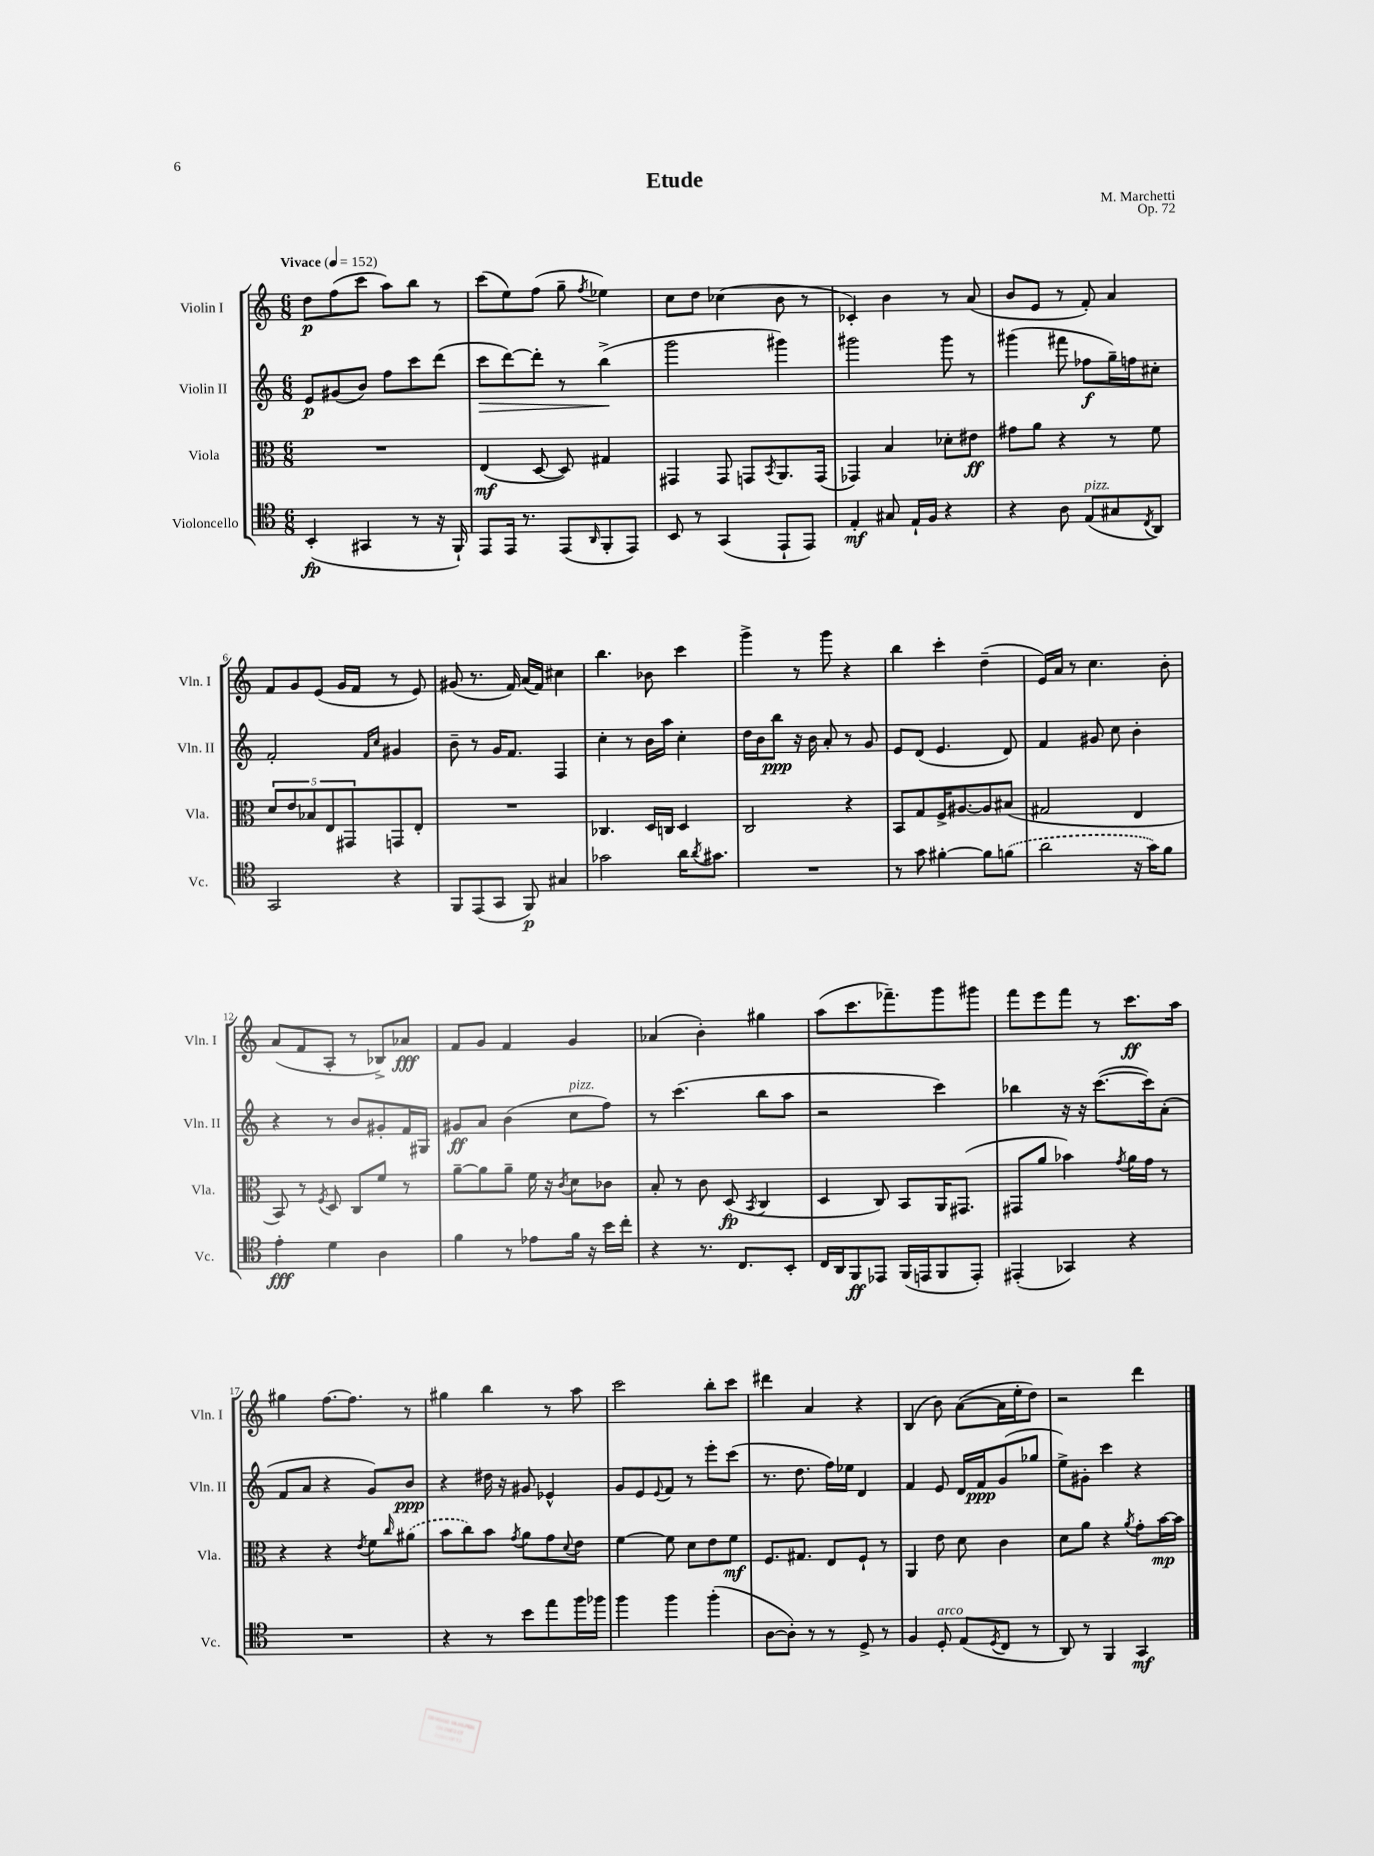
\header { title = "Etude" composer = "M. Marchetti" opus = "Op. 72" }
<<
\new StaffGroup <<
\new Staff = "s0" \with { instrumentName = "Violin I" shortInstrumentName = "Vln. I" } {
    \clef treble \key c \major \numericTimeSignature \time 6/8 \tempo "Vivace" 4 = 152
    d''8\p f''8( c'''8 a''8) b''8 r8 |
    c'''8( e''8) f''8( g''8-- \acciaccatura { f''8 } ees''4) |
    c''8 d''8 ces''4( b'8 r8 |
    ces'4-.) b'4 r8 a'8( |
    b'8 e'8 r8 f'8-.) a'4 |
    f'8 g'8 e'8( g'16 f'16 r8 e'8) |
    gis'8( r8. f'16) a'16( f'16) cis''4 |
    b''4. bes'8 c'''4 |
    g'''4-> r8 g'''8 r4 |
    b''4 c'''4-. d''4--( |
    e'16) a'16 r8 c''4. b'8-. |
    a'8( f'8 a8-. r8 bes8->) aes'8\fff |
    f'8 g'8 f'4 g'4 |
    aes'4( b'4-.) gis''4 |
    a''8( c'''8. fes'''8.--) g'''8 gis'''8 |
    f'''8 e'''8 f'''8 r8 c'''8.\ff a''16 |
    gis''4 f''8.~ f''8. r8 |
    gis''4 b''4 r8 a''8 |
    c'''2 b''8-. c'''8 |
    dis'''4 a'4 r4 |
    b4( b'8) a'8~( a'16 e''16-. d''8) |
    r2 d'''4 \bar "|." |
}
\new Staff = "s1" \with { instrumentName = "Violin II" shortInstrumentName = "Vln. II" } {
    \clef treble \key c \major \numericTimeSignature \time 6/8
    e'8\p gis'8( b'8) f''8 c'''8 d'''8( |
    c'''8\> d'''8~) d'''8-. r8 b''4->\!( |
    g'''2 gis'''4) |
    gis'''2 gis'''8 r8 |
    gis'''4( fis'''8 fes''8\f g''16--) f''16 cis''8-. |
    f'2-. \grace { f'16 c''16 } gis'4 |
    b'8-- r8 g'16 f'8. f4 |
    c''4-. r8 b'16 a''16 c''4-. |
    d''16 b'16 b''8\ppp r16 b'16 a'8-. r8 g'8 |
    e'8 d'8( e'4. d'8) |
    f'4 gis'8 c''8 b'4-. |
    r4 r8 b'8 gis'8-. f'16 gis16 |
    gis'8\ff a'8 b'4( c''8^\markup { \italic "pizz." } f''8) |
    r8 c'''4.( b''8 a''8 |
    r2 c'''4) |
    bes''4 r16 r16 c'''8.~( c'''16) a'8-.( |
    f'8 a'8 r4 g'8) b'8\ppp |
    r4 dis''16 r16 gis'8 ees'4-^ |
    g'8 e'8 \appoggiatura { e'8 } f'8 r8 e'''8-. c'''8( |
    r8. d''8. f''16) ees''16 d'4 |
    f'4 e'8 d'16 f'16\ppp g'8( ges''8 |
    e''8->) gis'8-. c'''4 r4 \bar "|." |
}
\new Staff = "s2" \with { instrumentName = "Viola" shortInstrumentName = "Vla." } {
    \clef alto \key c \major \numericTimeSignature \time 6/8
    R2. |
    e4\mf( d8~ d8) gis4 |
    gis,4 gis,8 g,8 \acciaccatura { b,8 } a,8. g,16( |
    ges,4) b4 des'8-. eis'8\ff |
    gis'8 a'8 r4 r8 f'8 |
    \tuplet 5/4 { d'8 e'8 bes8 e8 gis,8 } g,8 e8-. |
    R2. |
    ces4. d16 c16 d4 |
    c2 r4 |
    b,8 g8 f16-> ais8.~ ais8 bis8( |
    gis2 e4 |
    b,8) r8 \acciaccatura { f8 } d8 c8 f'8 r8 |
    a'8~-- a'8 a'8-- f'16 r16 \acciaccatura { c'8 } d'8 ces'8 |
    b8-. r8 c'8 d8\fp( \acciaccatura { b,8 } c4 |
    d4 c8) b,8 a,16 gis,8.( |
    gis,8 a'8 bes'4) \acciaccatura { g'8 } a'16 g'16 r8 |
    r4 r4 \acciaccatura { e'8 } f'8 \grace { c''16 } \once \slurDashed ais'8( |
    b'8 c''8) b'8 \acciaccatura { g'8 } a'8 g'8 \appoggiatura { d'8 } e'8 |
    f'4~ f'8 d'8 e'8 f'8\mf |
    f8. gis8. e8 f8-! r8 |
    a,4 e'8 d'8 c'4 |
    d'8 a'8 r4 \acciaccatura { a'8 } g'8-. b'16~\mp b'16 \bar "|." |
}
\new Staff = "s3" \with { instrumentName = "Violoncello" shortInstrumentName = "Vc." } {
    \clef tenor \key c \major \numericTimeSignature \time 6/8
    b,4-.\fp( gis,4 r8 r16 f,16-!) |
    e,8 e,16 r8. e,8( \grace { a,16 } f,8-. e,8) |
    b,8 r8 g,4( e,8-! e,8) |
    e4-.\mf gis8 e16-! f16 r4 |
    r4 a8 e8^\markup { \italic "pizz." }( gis8 \acciaccatura { c8 } a,8) |
    g,2 r4 |
    f,8 e,8( g,8 f,8\p) gis4 |
    ges'2 a'16 \acciaccatura { a'8 } gis'8. |
    R2. |
    r8 g'8 fis'4~-. fis'8 \once \slurDashed f'8( |
    a'2 r16 g'16) f'8 |
    e'4-.\fff d'4 a4 |
    f'4 r8 ees'8 f'16 r16 b'16 c''16-. |
    r4 r8. c8. b,8-. |
    c16 a,16 f,8\ff ees,8 f,16( e,16 f,8 e,8-.) |
    eis,4-.( ges,4) r4 |
    R2. |
    r4 r8 b'8 e''8 f''16 fes''16 |
    f''4 f''4 f''4-.( |
    a8~ a8-.) r8 r8 d8-> r8 |
    f4 d8-.^\markup { \italic "arco" } e8( \acciaccatura { d8 } c8 r8 |
    a,8) r8 f,4 g,4\mf \bar "|." |
}
>>
>>
